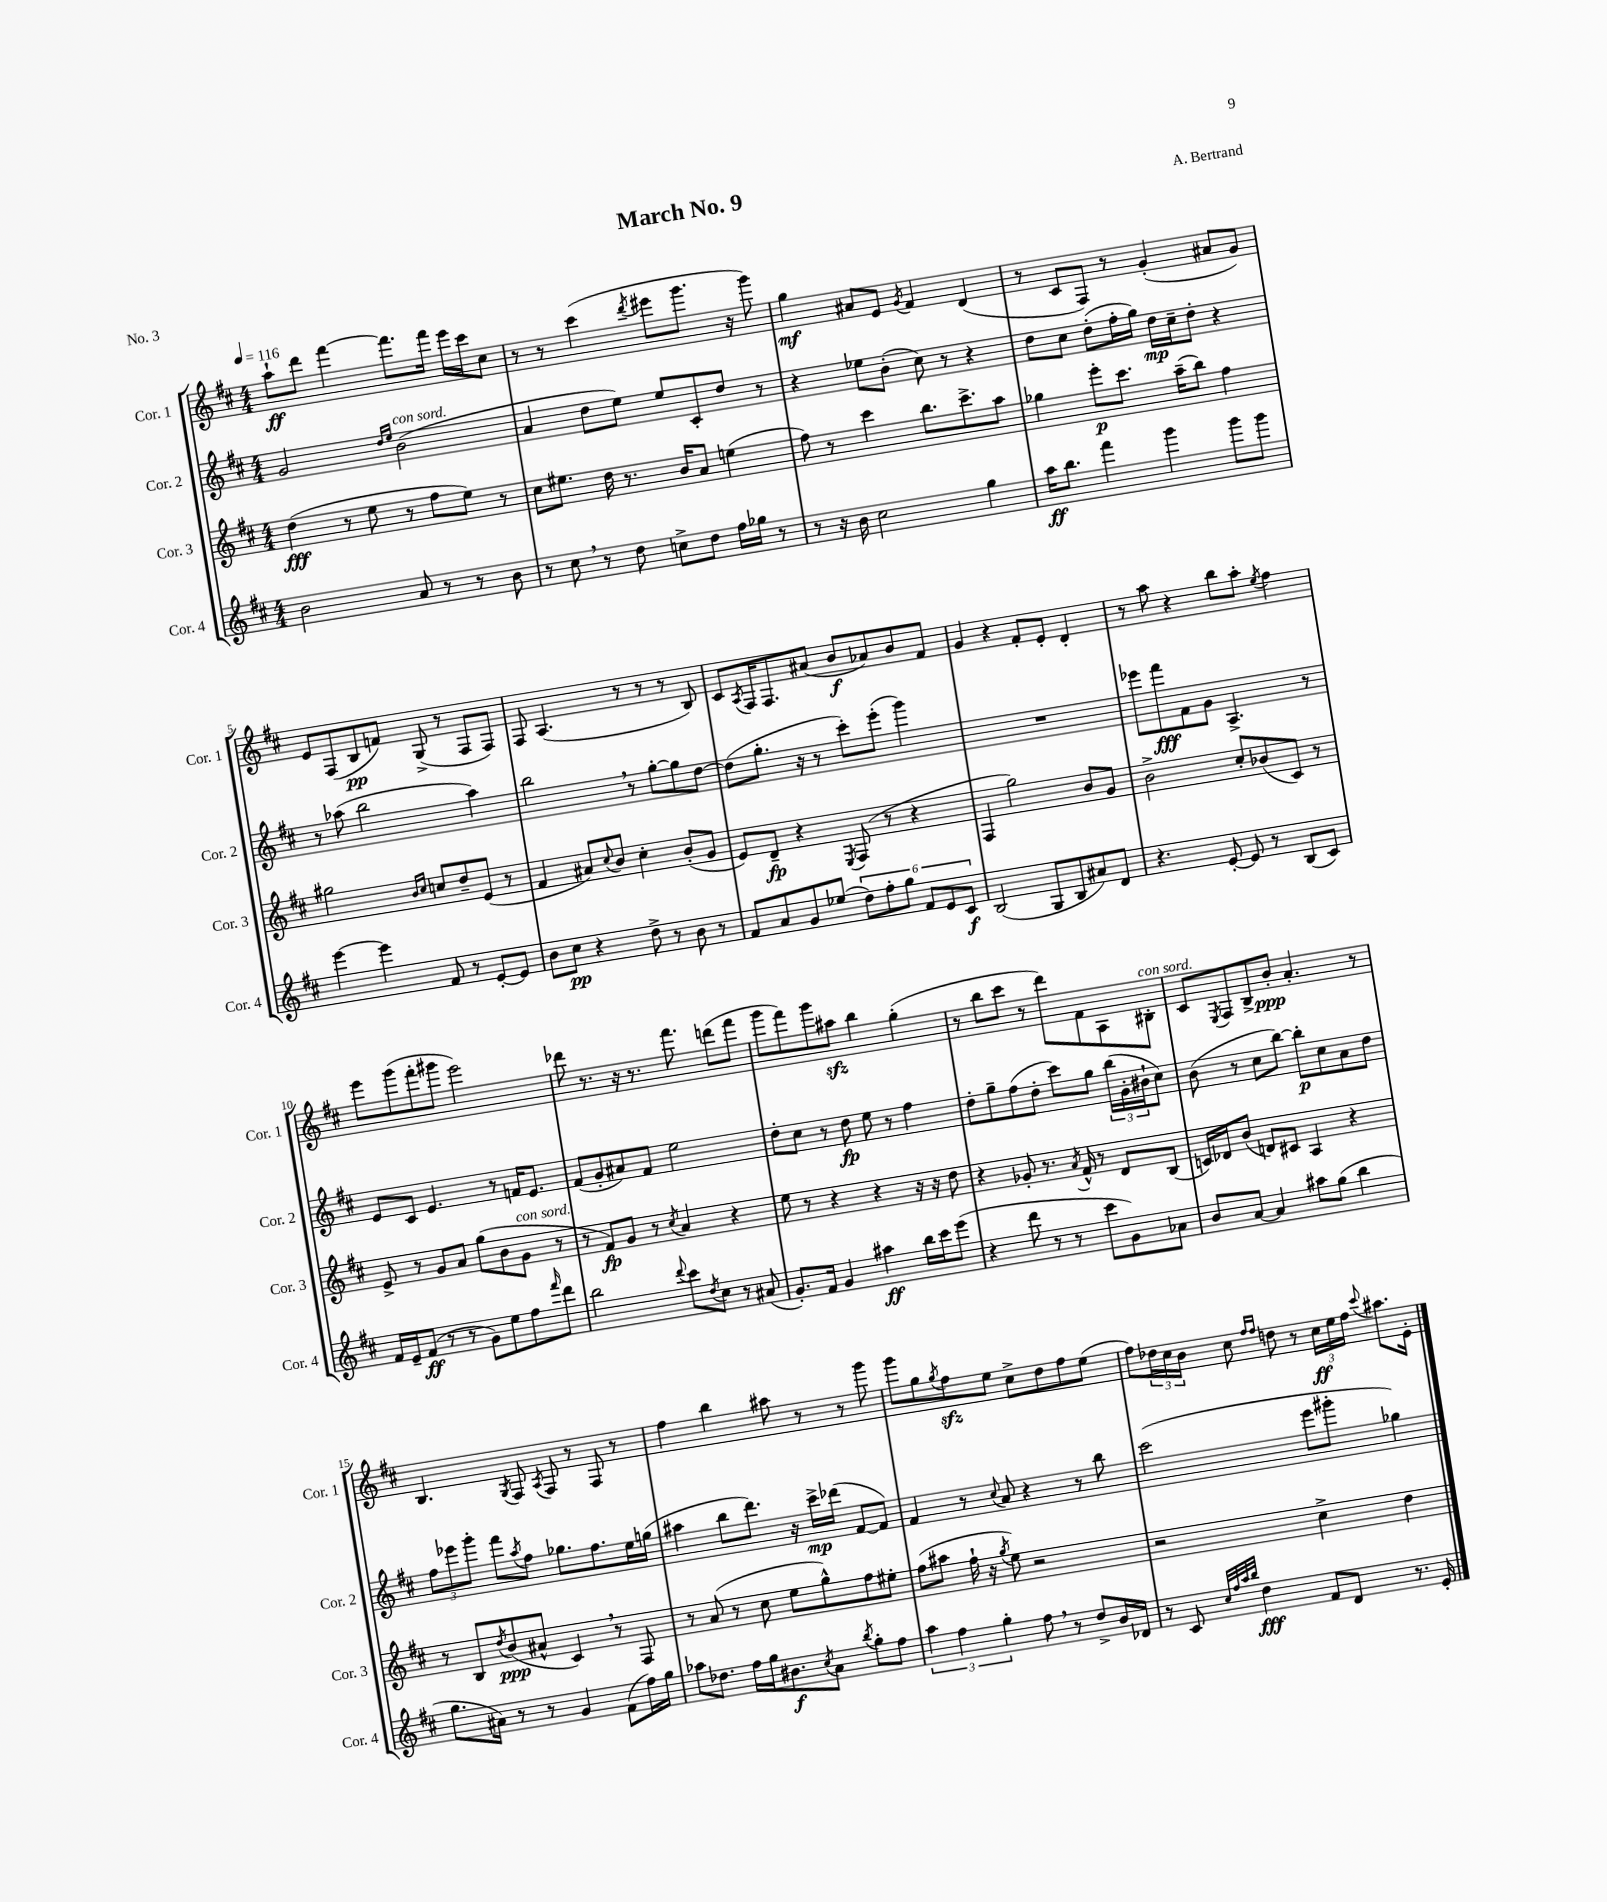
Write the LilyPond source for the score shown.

\header { title = "March No. 9" composer = "A. Bertrand" piece = "No. 3" }
<<
\new StaffGroup <<
\new Staff = "s0" \with { instrumentName = "Cor. 1" shortInstrumentName = "Cor. 1" } {
    \clef treble \key d \major \numericTimeSignature \time 4/4 \tempo 4 = 116
    a''8-!\ff d'''8 fis'''4~ fis'''8. fis'''16 e'''16 cis'''16 cis''8 |
    r8 r8 cis'''4( \acciaccatura { d'''8 } eis'''8 g'''8. r16 g'''8) |
    g''4\mf ais'8 e'8 \acciaccatura { g'8 } fis'4 d'4( |
    r8 cis'8 fis8) r8 g'4-.( ais'8 g'8) |
    e'8 fis8( b8\pp f'8) g8->( r8 fis8 fis8) |
    fis8 a4.( r8 r8 r8 b8) |
    cis'8 \acciaccatura { a8 } fis16 fis8. ais'8( b'8\f aes'8) b'8 fis'8 |
    g'4 r4 fis'8-. e'8-. d'4-. |
    r8 a''8 r4 b''8 a''8-. \acciaccatura { e''8 } fis''4 |
    e'''8 g'''8( fis'''8-. gis'''8 e'''2) |
    des'''8 r8. r16 r8. fis'''8. d'''8( fis'''8 |
    g'''8 fis'''8) g'''8 ais''8\sfz b''4 g''4-.( |
    r8 b''8 cis'''8 r8 d'''8) fis'8 a8 bis8-.^\markup { \italic "con sord." } |
    cis'8 \acciaccatura { e8 } fis8 b8-> b'8-.\ppp a'4.-. r8 |
    b4. \acciaccatura { g8 } fis8 \acciaccatura { a8 } fis8 r8 fis8 r8 |
    fis''4 b''4 ais''8 r8 r8 g'''8 |
    g'''8 g''8 \acciaccatura { g''8 } fis''8\sfz e''8 cis''8-> d''8 fis''8 e''8( |
    fis''8) \tuplet 3/2 { des''16 cis''16 b'16 } cis''8 \grace { fis''16 fis''16 } d''8 r8 \tuplet 3/2 { cis''16\ff e''16 fis''16 } \appoggiatura { cis'''8 } ais''8. e'16-. \bar "|." |
}
\new Staff = "s1" \with { instrumentName = "Cor. 2" shortInstrumentName = "Cor. 2" } {
    \clef treble \key d \major \numericTimeSignature \time 4/4
    g'2 \grace { d''16 e''16 } b'2^\markup { \italic "con sord." }( |
    a'4 d''8 e''8) e''8 cis'8-. d''8 r8 |
    r4 ees''8 b'8-.( cis''8) r8 r4 |
    d''8 cis''8 d''8-.( fis''16-. g''16) d''16\mp cis''16-- d''8-. r4 |
    r8 aes''8( b''2 aes''4) |
    b''2 \breathe r8 g''8~-. g''8 d''8~ |
    d''8( g''8.-. r16 r8 cis'''8-.) e'''8-.( g'''4) |
    R1 |
    ees'''8 fis'''8\fff fis'8 g'8 a4.-> r8 |
    e'8 cis'8 e'4. r8 f'16 e'8. |
    fis'8( g'8-. ais'8) fis'8 e''2 |
    d''8-. cis''8 r8 d''8\fp e''8 r8 fis''4 |
    d''8-. g''8-- fis''8( d''8-. cis'''8) g''8 \tuplet 3/2 { b''16( g'16-. bis'16-! } cis''8) |
    b'8( r8 cis''8 b''8~) b''8-.\p cis''8 a'8 d''8 |
    \tuplet 3/2 { fis''8 ees'''8 g'''8-. } fis'''8 \acciaccatura { a''8 } fis''8 ges''8. fis''8. e''16 g''16( |
    ais''4 b''8 d'''8.) r16 cis'''16->\mp des'''16( fis'8~ fis'8) |
    fis'4 r8 \appoggiatura { cis''8 } a'8 r4 r8 b''8 |
    cis'''2( e'''8 gis'''8-. ges''4) \bar "|." |
}
\new Staff = "s2" \with { instrumentName = "Cor. 3" shortInstrumentName = "Cor. 3" } {
    \clef treble \key d \major \numericTimeSignature \time 4/4
    d''4\fff( r8 e''8 r8 fis''8 e''8) r8 |
    cis''8 eis''8. d''16 r8. b'16 a'8 e''4( |
    fis''8) r8 cis'''4 b''8. cis'''8.-> a''8 |
    ges''4 e'''8-.\p cis'''8. a''16--( b''8) fis''4 |
    gis''2 \grace { b'16 cis''16 } c''8 d''8-- e'8( r8 |
    fis'4 ais'8) \appoggiatura { cis''8 } b'8 cis''4-. b'8-.( g'8 |
    e'8) d'8--\fp r4 \acciaccatura { e8 } fis8( r8 r4 |
    fis4 g''2) b'8 g'8 |
    b'2-> cis''8-. bes'8( cis'8) r8 |
    e'8-> r8 g'8 a'8 g''8( b'8 g'8^\markup { \italic "con sord." } r8 |
    r8 fis'8\fp) g'8 r8 \acciaccatura { cis''8 } a'4 r4 |
    e''8 r8 r4 r4 r16 r16 d''8 |
    r4 ges'8-. r8. \acciaccatura { a'8 } fis'16-^ r8 d'8 b8( |
    c'16) des'16 b'8( d'8) cis'8 a4 r4 |
    r8 b8 \acciaccatura { d''8 } b'8\ppp( ais'8-^ cis'4) \breathe r8 fis8 |
    r8 a'8( r8 cis''8 e''8 g''8-^) fis''8 eis''8-. |
    fis''8( ais''8 fis''16-! r16 \acciaccatura { g''8 } e''8) r2 |
    r2 cis''4-> d''4 \bar "|." |
}
\new Staff = "s3" \with { instrumentName = "Cor. 4" shortInstrumentName = "Cor. 4" } {
    \clef treble \key d \major \numericTimeSignature \time 4/4
    b'2 a'8 r8 r8 b'8 |
    r8 cis''8 \breathe r8 d''8 c''8-> d''8 fis''16 ges''16 r8 |
    r8 r16 b'16 cis''2 g''4 |
    a''16\ff b''8. fis'''4 g'''4 g'''8 g'''8 |
    e'''4~ e'''4 fis'8 r8 e'8~-. e'8 |
    b'8 cis''8\pp r4 d''8-> r8 b'8 r8 |
    fis'8 a'8 g'8 ees''8( \tuplet 6/4 { d''8) fis''8-. g''8 fis'8 e'8 cis'8\f } |
    b2( g8 b8 ais'8) d'8 |
    r4. e'8~-. e'8 r8 b8( cis'8) |
    fis'16 e'16-- fis'8\ff( r8 r8 g'8) e''8 fis''8 \grace { fis'''16 } d'''8 |
    b''2 \appoggiatura { d'''8 } cis'''8 \acciaccatura { d''8 } cis''8 r8 ais'8( |
    g'8.-.) fis'16 g'4 ais''4\ff b''16 cis'''16 e'''8( |
    r4 d'''8 r8 r8 cis'''8 g'8) aes'8 |
    b'8 a'8~ a'4 ais''8 g''8( b''4 |
    g''8. ais'16) r8 r8 g'4 fis'8( fis''16) g''16 |
    aes''8 des''8. fis''16 g''16 bis'8.\f \acciaccatura { cis''8 } a'8 \acciaccatura { b''8 } g''8-. fis''8 |
    \tuplet 3/2 { a''4 fis''4 g''4-. } fis''8 \breathe r8 d''8-> b'16 des'16 |
    r8 cis'8 \grace { cis''32 fis''32 a''32 b''32 } d''4\fff fis'8 d'8 r8. e'16-. \bar "|." |
}
>>
>>
